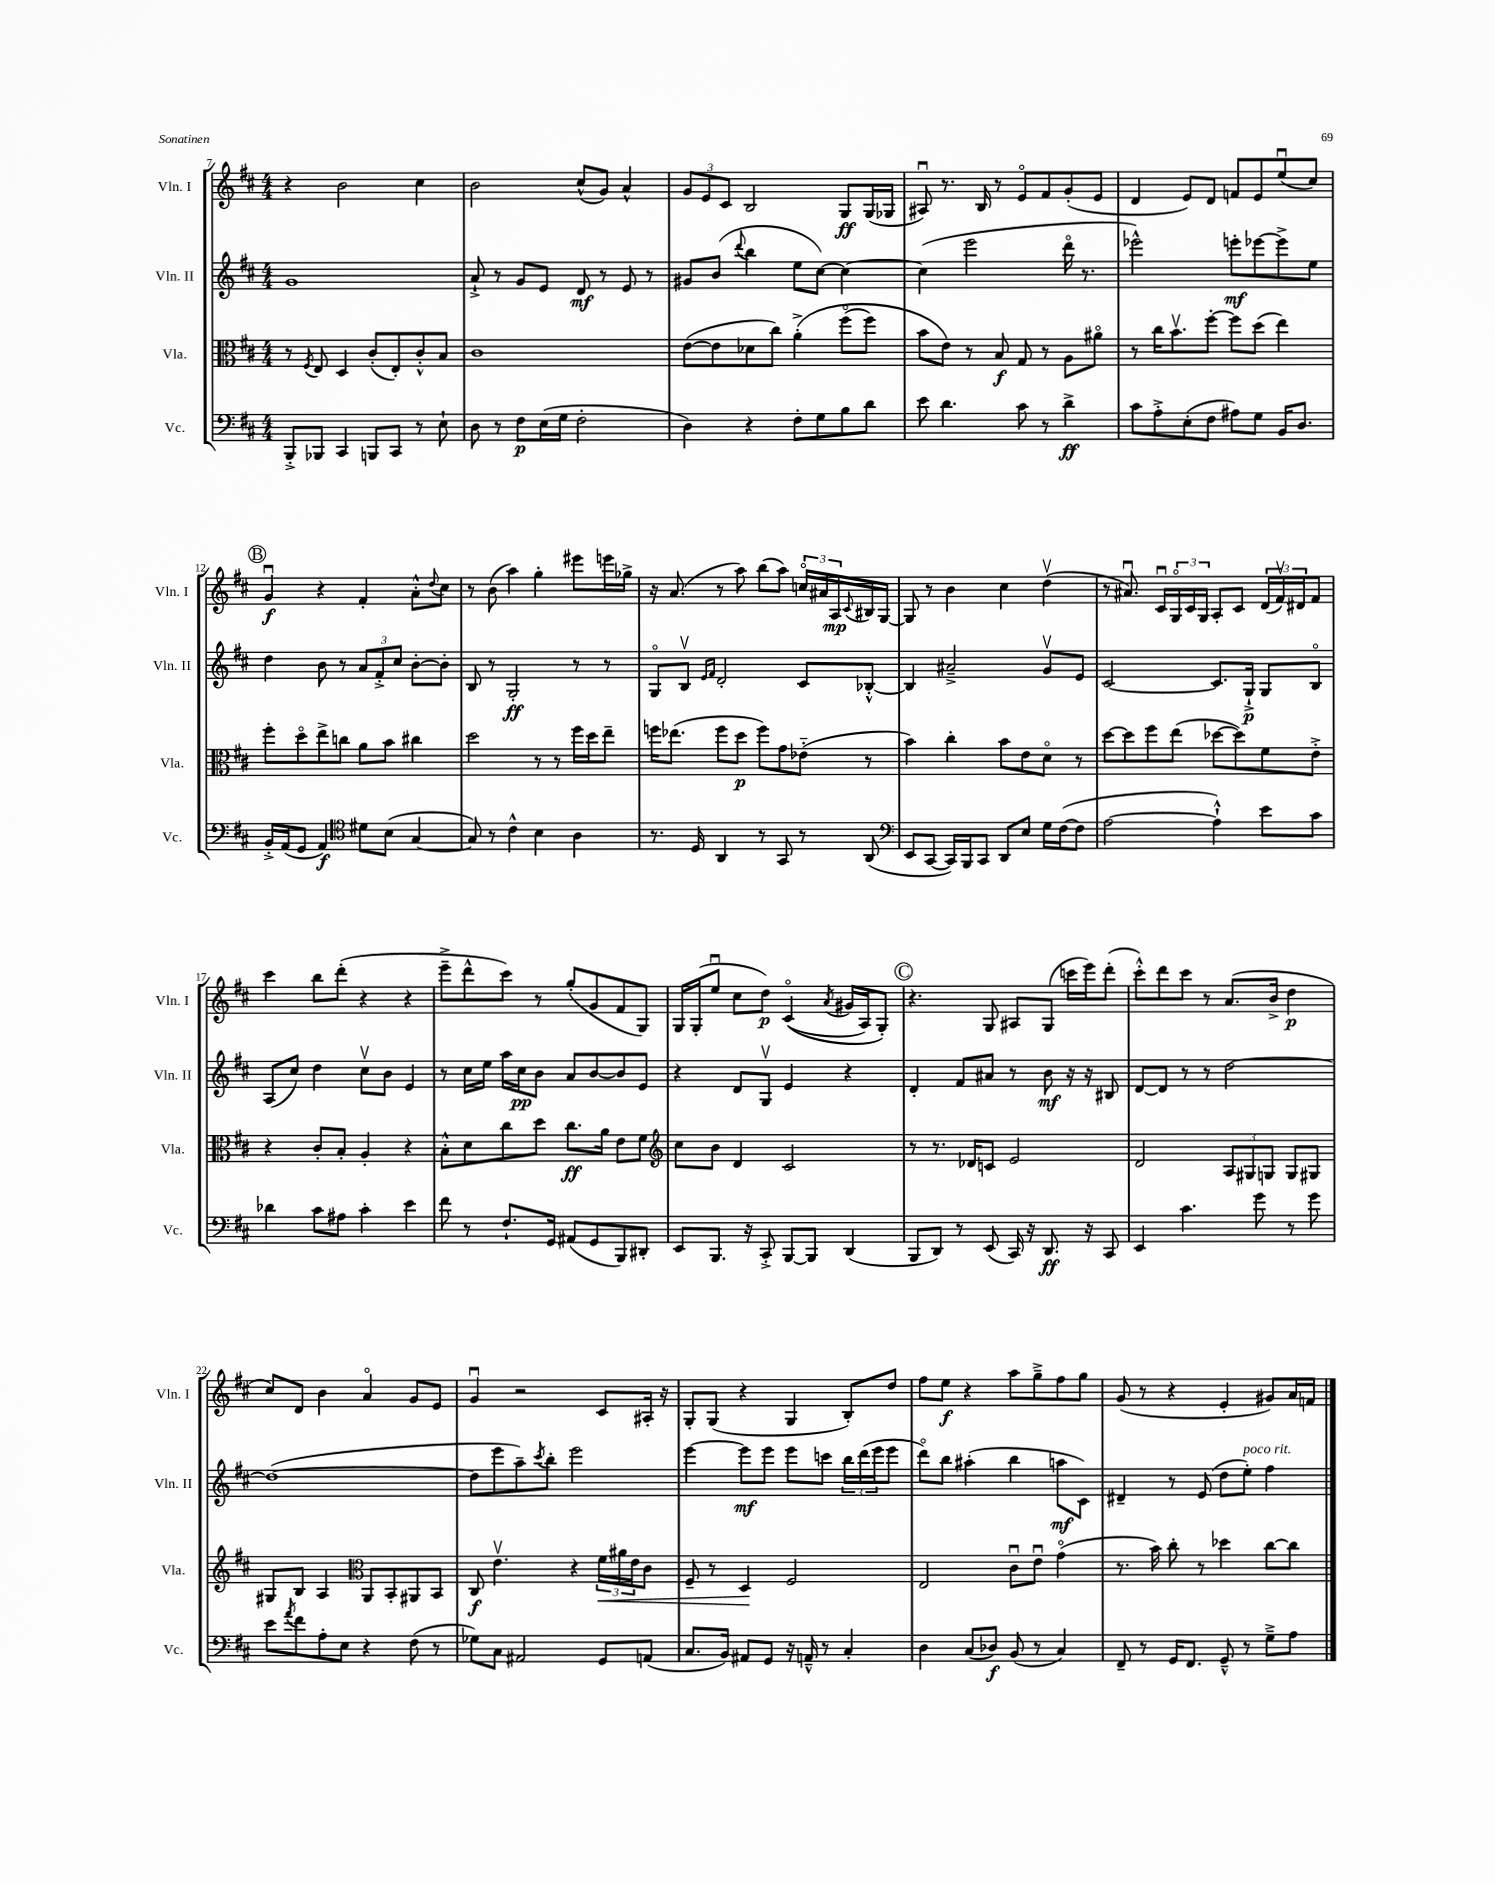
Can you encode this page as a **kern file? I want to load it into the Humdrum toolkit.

**kern	**dynam	**kern	**dynam	**kern	**dynam	**kern	**dynam
*part4	*part4	*part3	*part3	*part2	*part2	*part1	*part1
*staff4	*staff4	*staff3	*staff3	*staff2	*staff2	*staff1	*staff1
*I"Vc.	*	*I"Vla.	*	*I"Vln. II	*	*I"Vln. I	*
*I'Vc.	*	*I'Vla.	*	*I'Vln. II	*	*I'Vln. I	*
*clefF4	*	*clefC3	*	*clefG2	*	*clefG2	*
*k[f#c#]	*	*k[f#c#]	*	*k[f#c#]	*	*k[f#c#]	*
*M4/4	*	*M4/4	*	*M4/4	*	*M4/4	*
=7	=7	=7	=7	=7	=7	=7	=7
8BBB'^/L	.	8r	.	1g	.	4r	.
.	.	8qF#/	.	.	.	.	.
8BBB-X/J	.	8E/	.	.	.	.	.
4CC#/	.	4D/	.	.	.	2b\	.
8BBBn/L	.	(8c#'/L	.	.	.	.	.
8CC#/J	.	8E'/)	.	.	.	.	.
8r	.	8c#'^^/	.	.	.	4cc#\	.
8E`\	.	8B/J	.	.	.	.	.
=8	=8	=8	=8	=8	=8	=8	=8
8D\	.	1c#	.	8a`^/	.	2b\	.
8r	.	.	.	8r	.	.	.
8F#\L	p	.	.	8g/L	.	.	.
(16E\L	.	.	.	8e/J	.	.	.
16G\JJ	.	.	.	.	.	.	.
2F#'\	.	.	.	8d/	mf	(8cc#^^/L	.
.	.	.	.	8r	.	8g/J)	.
.	.	.	.	8e/	.	4a^^/	.
.	.	.	.	8r	.	.	.
=9	=9	=9	=9	=9	=9	=9	=9
4D\)	.	([8e\L	.	8g#X/L	.	12g/L	.
.	.	.	.	.	.	12e/	.
.	.	8e\]	.	(8b/J	.	.	.
.	.	.	.	.	.	12c#/J	.
.	.	.	.	8qqddd/	.	.	.
4r	.	8d-X\	.	4bb\	.	2B/	.
.	.	8cc#\J)	.	.	.	.	.
8F#'\L	.	(4a'^\	.	8ee\L	.	.	.
8G\	.	.	.	[8cc#\J)	.	.	.
8B\	.	(8ff#\L	.	4cc#\_	.	8G/L	ff
8d\J	.	8ff#\J)	.	.	.	(16G/L	.
.	.	.	.	.	.	16G-X/JJ	.
=10	=10	=10	=10	=10	=10	=10	=10
8e\	.	8b\L	.	(4cc#\]	.	8A#Xu/)	.
4.d\	.	8e\J)	.	.	.	8.r	.
.	.	8r	.	2eee\	.	.	.
.	.	.	.	.	.	16B/	.
.	.	8B/	f	.	.	8r	.
8c#\	.	8G/	.	.	.	8e/L	.
8r	.	8r	.	.	.	8f#/	.
4d^\	ff	8A\L	.	16ddd\	.	(8g'/	.
.	.	.	.	8.r	.	.	.
.	.	8a#X\J	.	.	.	8e/J	.
=11	=11	=11	=11	=11	=11	=11	=11
8c#\L	.	8r	.	2eee-X^^\)	.	4d/	.
8A'^\	.	16cc#\KL	.	.	.	.	.
.	.	8.bv\	.	.	.	.	.
(8E'\	.	.	.	.	.	8e/L)	.
8F#\J	.	[8ff#'\J	.	.	.	8d/J	.
8A#X\L)	.	8ff#\L]	.	8eeen'\L	mf	8fn/L	.
8G\J	.	(8dd\J	.	[8eee-X\	.	8e/	.
16BB/KL	.	4ee\)	.	8eee-^\]	.	(8eeu/	.
8.D/J	.	.	.	.	.	.	.
.	.	.	.	8ee\J	.	8cc#/J)	.
!!LO:LB:g=z
!!LO:REH:place=s1:t=B
=12	=12	=12	=12	=12	=12	=12	=12
16BB'^/LL	.	8ff#'\L	.	4dd\	.	4gu/	f
(16AA/J	.	.	.	.	.	.	.
8GG/J	.	8dd\	.	.	.	.	.
4AA/)	f	8ee^\	.	8b\	.	4r	.
.	.	8ccn\J	.	8r	.	.	.
*clefC4	*	*	*	*	*	*	*
8d#X\L	.	8a\L	.	12a/L	.	4f#'/	.
.	.	.	.	12f#'^/	.	.	.
(8B\J	.	8b\J	.	.	.	.	.
.	.	.	.	12cc#/J	.	.	.
[4G/	.	4cc#X\	.	[8b'\L	.	8a'^^\L	.
.	.	.	.	.	.	8qqdd/	.
.	.	.	.	8b'\J]	.	8cc#\J	.
=13	=13	=13	=13	=13	=13	=13	=13
8G/])	.	2dd\	.	8B/	.	8r	.
8r	.	.	.	8r	.	(8b\	.
4c#^^\	.	.	.	2G'/	ff	4aa\)	.
4B\	.	8r	.	.	.	4gg'\	.
.	.	8r	.	.	.	.	.
4A\	.	16ff#\LL	.	8r	.	8eee#X\L	.
.	.	16dd\J	.	.	.	.	.
.	.	8ee~\J	.	8r	.	16eeen\L	.
.	.	.	.	.	.	16gg-X^\JJ	.
=14	=14	=14	=14	=14	=14	=14	=14
8.r	.	16ffn\KL	.	8G/L	.	16r	.
.	.	(8.ee-X\J	.	.	.	(8.a/	.
.	.	.	.	8Bv/J	.	.	.
16D/	.	.	.	.	.	.	.
.	.	.	.	16qqe/LL	.	.	.
.	.	.	.	16qqf#/JJ	.	.	.
4AA/	.	8ff\L	.	2d'/	.	8r	.
.	.	8dd\J	p	.	.	8aa\)	.
8r	.	8ff\L)	.	.	.	(8bb\L	.
8GG/	.	8g\	.	.	.	8aa\J)	.
8r	.	(8e-X\J	.	8c#/L	.	24ccn/LL	.
.	.	.	.	.	.	24a#X/	.
.	.	.	.	.	.	24A/	mp
.	.	.	.	.	.	8qqc#/	.
(8AA/	.	8r	.	[8B-X'^^/J	.	16B#X/	.
.	.	.	.	.	.	[16G/JJ	.
=15	=15	=15	=15	=15	=15	=15	=15
*clefF4	*	*	*	*	*	*	*
8EE/L	.	4b\)	.	4B-/]	.	8G/]	.
[8CC#/J	.	.	.	.	.	8r	.
16CC#/LL])	.	4cc#'\	.	2a#X~^/	.	4b\	.
16BBB/J	.	.	.	.	.	.	.
8CC#/J	.	.	.	.	.	.	.
8DD/L	.	8b\L	.	.	.	4cc#\	.
8E/J	.	8e\	.	.	.	.	.
16G\LL	.	8d\J	.	8gv/L	.	(4ddv\	.
([16F#\J	.	.	.	.	.	.	.
8F#\J]	.	8r	.	8e/J	.	.	.
=16	=16	=16	=16	=16	=16	=16	=16
[2A\	.	[8dd\L	.	[2c#/	.	8r	.
.	.	8dd\]	.	.	.	8.a#Xu/)	.
.	.	8ff#\	.	.	.	.	.
.	.	.	.	.	.	16c#u/LL	.
.	.	(8ee\J	.	.	.	24G/	.
.	.	.	.	.	.	24c#/	.
.	.	.	.	.	.	24G/JJ	.
4A`^^\])	.	[8dd-X\L	.	8.c#/L]	.	8A'/L	.
.	.	8dd-\])	.	.	.	8c#/J	.
.	.	.	.	16G`^/Jk	p	.	.
8e\L	.	8f#\	.	8G/L	.	(24d/LL	.
.	.	.	.	.	.	24f#v/)	.
.	.	.	.	.	.	24d#X/J	.
8c#\J	.	8e'^\J	.	8B/J	.	8f#/J	.
!!LO:LB:g=z
=17	=17	=17	=17	=17	=17	=17	=17
4d-X\	.	4r	.	(8A/L	.	4ccc#\	.
.	.	.	.	8cc#/J)	.	.	.
8c#\L	.	8c#'/L	.	4dd\	.	8bb\L	.
8A#X\J	.	8B'/J	.	.	.	(8ddd'\J	.
4c#'\	.	4A'/	.	8cc#v\L	.	4r	.
.	.	.	.	8b\J	.	.	.
4e\	.	4r	.	4e/	.	4r	.
=18	=18	=18	=18	=18	=18	=18	=18
8f#\	.	8B'^^\L	.	8r	.	8eee~^\L	.
8r	.	8d\	.	16cc#\LL	.	8ddd^^\	.
.	.	.	.	16ee\JJ	.	.	.
8.F#`/L	.	8cc#\	.	16aa\LL	.	8ccc#\J)	.
.	.	.	.	16cc#\J	pp	.	.
.	.	8dd\J	.	8b\J	.	8r	.
16GG/Jk	.	.	.	.	.	.	.
(8AA#X/L	.	8.cc#\L	ff	8a/L	.	(8gg'/L	.
8GG/	.	.	.	[8b/	.	8g/	.
.	.	16a\Jk	.	.	.	.	.
8BBB/)	.	8e\L	.	8b/]	.	8f#/	.
8DD#X'/J	.	8f#\J	.	8e/J	.	8G/J)	.
=19	=19	=19	=19	=19	=19	=19	=19
*	*	*clefG2	*	*	*	*	*
8EE/L	.	8cc#\L	.	4r	.	16G/LL	.
.	.	.	.	.	.	(16G'/J	.
8.BBB/J	.	8b\J	.	.	.	8eeu/J	.
.	.	4d/	.	8d/L	.	8cc#\L	.
16r	.	.	.	.	.	.	.
8CC#'^/	.	.	.	8Gv/J	.	8dd\J)	p
[8BBB/L	.	2c#/	.	4e/	.	((4c#/	.
8BBB/J]	.	.	.	.	.	.	.
.	.	.	.	.	.	8qa/	.
(4DD/	.	.	.	4r	.	16g#X/LL	.
.	.	.	.	.	.	16A/J)	.
.	.	.	.	.	.	8G'/J)	.
!!LO:REH:place=s1:t=C
=20	=20	=20	=20	=20	=20	=20	=20
8BBB/L	.	8r	.	4d'/	.	4.r	.
8DD/J)	.	8.r	.	.	.	.	.
8r	.	.	.	8f#/L	.	.	.
.	.	16d-X/KL	.	.	.	.	.
(8EE/	.	8cn/J	.	8a#X/J	.	8G/	.
16CC#/)	.	2e/	.	8r	.	8A#X/L	.
16r	.	.	.	.	.	.	.
8.DD/	ff	.	.	8b\	mf	(8G/J	.
.	.	.	.	16r	.	16cccn\LL	.
16r	.	.	.	16r	.	16eee\J)	.
8CC#/	.	.	.	8B#X/	.	(8ddd'\J	.
=21	=21	=21	=21	=21	=21	=21	=21
4EE/	.	2d/	.	[8d/L	.	8ccc#'^^\L)	.
.	.	.	.	8d/J]	.	8ddd\	.
4.c#\	.	.	.	8r	.	8ccc#\J	.
.	.	.	.	8r	.	8r	.
.	.	12A/L	.	[2dd\	.	(8.a/L	.
.	.	12G#X/	.	.	.	.	.
8g\	.	.	.	.	.	.	.
.	.	12Gn/J	.	.	.	.	.
.	.	.	.	.	.	16b^/Jk	.
8r	.	8G/L	.	.	.	4dd\	p
8g\	.	8G#X/J	.	.	.	.	.
!!LO:LB:g=z
=22	=22	=22	=22	=22	=22	=22	=22
8e\L	.	8G#X/L	.	(1dd_	.	8cc#/L)	.
8qa/	.	.	.	.	.	.	.
8f#\	.	8B/J	.	.	.	8d/J	.
8A'\	.	4A/	.	.	.	4b\	.
8E\J	.	.	.	.	.	.	.
*	*	*clefC3	*	*	*	*	*
4r	.	8AA/L	.	.	.	4a/	.
.	.	8BB'/	.	.	.	.	.
(8F#\	.	8AA#X/	.	.	.	8g/L	.
8r	.	8BB/J	.	.	.	8e/J	.
=23	=23	=23	=23	=23	=23	=23	=23
8G-X\L)	.	8C#/	f	8dd\L]	.	4gu/	.
8C#\J	.	4.ev\	.	8eee\	.	.	.
2AA#X/	.	.	.	8aa~\)	.	2r	.
.	.	.	.	8qccc#/	.	.	.
.	.	.	.	8bb'\J	.	.	.
.	.	4r	.	2eee\	.	.	.
!	!	!	!LO:HP:b	!	!	!	!
8GG/L	.	24f#\LL	<	.	.	8c#/L	.
.	.	24a#X\	.	.	.	.	.
.	.	24e\J	.	.	.	.	.
(8AAn/J	.	8c#\J	.	.	.	16A#X'/Jk	.
.	.	.	.	.	.	16r	.
=24	=24	=24	=24	=24	=24	=24	=24
8.C#/L	.	8F#~/	.	[4eee\	.	8G'/L	.
.	.	8r	.	.	.	(8G/J	.
16BB/Jk)	.	.	.	.	.	.	.
8AA#X/L	.	4D/	.	8eee\L]	mf	4r	.
8GG/J	.	.	.	8eee\J	.	.	.
16r	.	2F#/	[	8eee\L	.	4G/	.
16AAn~^^/	.	.	.	.	.	.	.
8r	.	.	.	8cccn\J	.	.	.
4C#'/	.	.	.	24bb\LL	.	8B'/L)	.
.	.	.	.	(24ddd\	.	.	.
.	.	.	.	24eee\J	.	.	.
.	.	.	.	8eee\J	.	8dd/J	.
=25	=25	=25	=25	=25	=25	=25	=25
4D\	.	2E/	.	8ddd\L)	.	8ff#\L	.
.	.	.	.	8bb\J	.	8ee\J	f
(8C#/L	.	.	.	(4aa#X'\	.	4r	.
8D-X/J)	f	.	.	.	.	.	.
(8BB/	.	8c#u\L	.	4bb\	.	8aa\L	.
8r	.	8eu\J	.	.	.	8gg~^\	.
4C#/)	.	(4g\	.	8aan\L	mf	8ff#\	.
.	.	.	.	8c#\J)	.	8gg\J	.
=26	=26	=26	=26	=26	=26	=26	=26
8FF#~/	.	8.r	.	4d#X~/	.	(8g/	.
8r	.	.	.	.	.	8r	.
.	.	16b\)	.	.	.	.	.
16GG/KL	.	8cc#'\	.	8r	.	4r	.
8.FF#/J	.	.	.	.	.	.	.
.	.	8r	.	(8e/	.	.	.
8GG~^^/	.	4dd-X\	.	8dd\L	.	4e'/	.
!	!	!	!	!LO:TX:a:i:t=poco rit.	!	!	!
8r	.	.	.	8ee'\J)	.	.	.
8G~^\L	.	[8cc#\L	.	4ff#\	.	8g#X/L)	.
8A\J	.	8cc#\J]	.	.	.	16a/L	.
.	.	.	.	.	.	16fn/JJ	.
==	==	==	==	==	==	==	==
*-	*-	*-	*-	*-	*-	*-	*-
